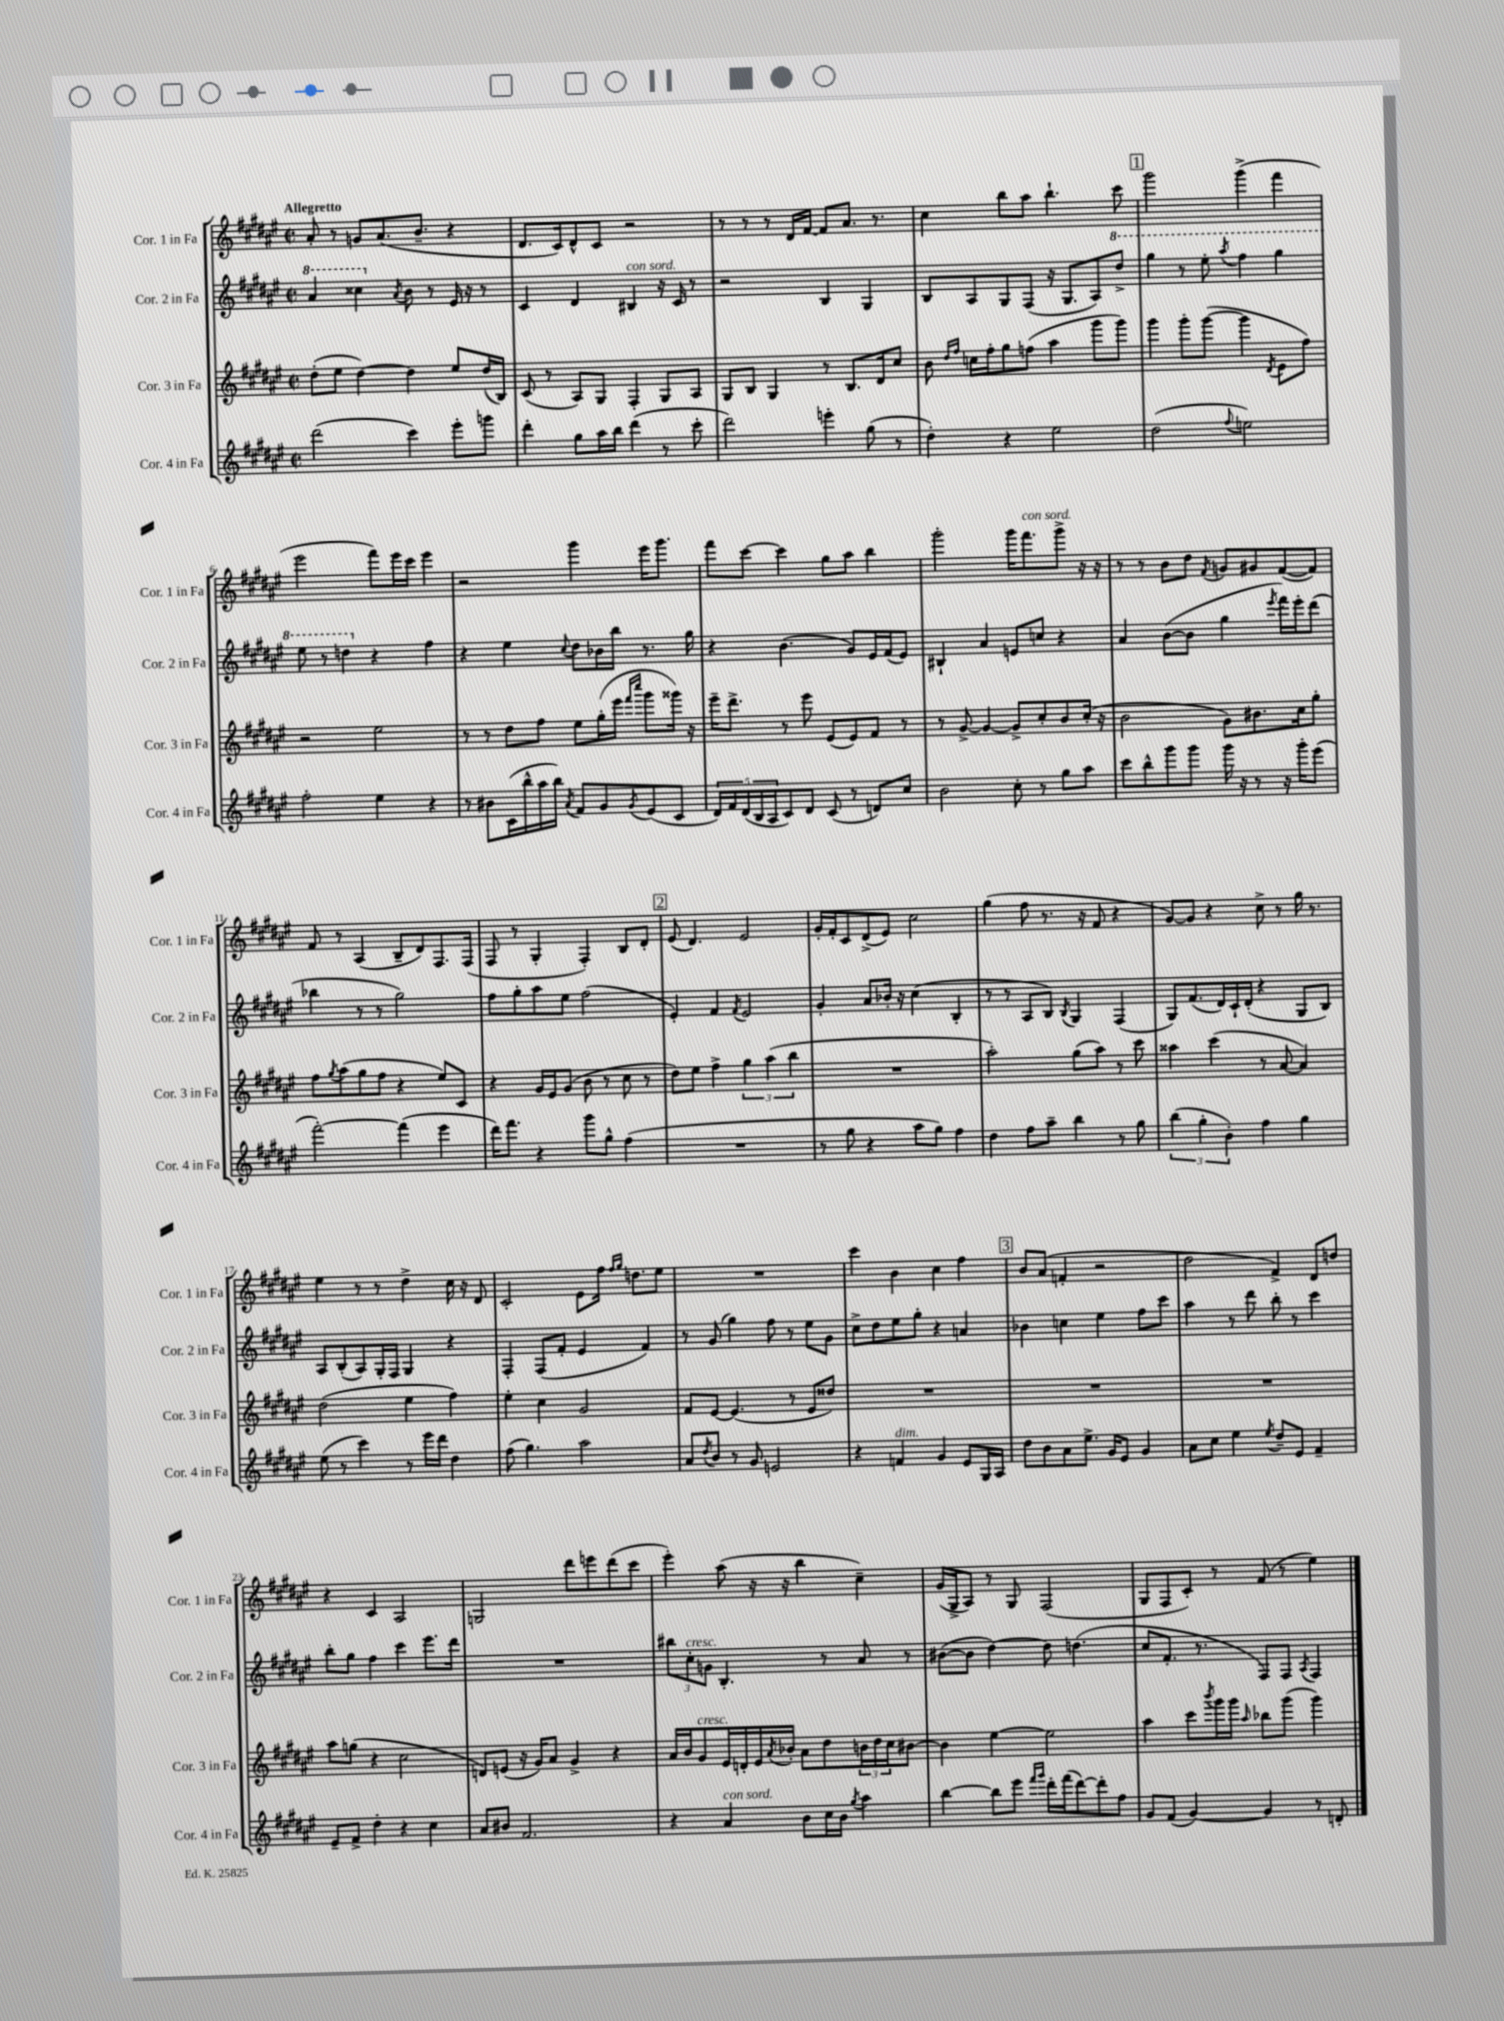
<<
\new StaffGroup <<
\new Staff = "s0" \with { instrumentName = "Cor. 1 in Fa" shortInstrumentName = "Cor. 1 in Fa" } {
    \clef treble \key fis \major \defaultTimeSignature \time 2/2 \tempo "Allegretto"
    ais'8-. r8 g'8 ais'8.( b'8.-- r4 |
    dis'8. cis'16) dis'8-^ cis'8 r2 |
    r8 r8 r8 dis'16 fis'16~ fis'8 ais'8. r8. |
    cis''4 b''8 ais''8 b''4.-! cis'''8 |
    \mark \markup { \box "1" } gis'''2 gis'''4->( fis'''4 |
    eis'''2 fis'''8) eis'''16 cis'''16 eis'''4 |
    r2 gis'''4 eis'''16 gis'''8. |
    fis'''8 cis'''8~ cis'''4 gis''8 ais''8 b''4 |
    gis'''2-. gis'''16 fis'''8.^\markup { \italic "con sord." } gis'''8-> r16 r16 |
    r8 r8 b'8 dis''8 \acciaccatura { fis'8 } g'8 gis'8 fis'8~( fis'8) |
    fis'8 r8 ais4( b8-- dis'8) fis8. fis16( |
    fis8 r8 gis4-. fis4-.) b8 dis'8-. |
    \mark \markup { \box "2" } eis'8( dis'4.) eis'2 |
    gis'16-. fis'16-. cis'8 dis'8->( eis'8) cis''2 |
    gis''4( fis''8 r8. r16 fis'8 r4 |
    gis'8~) gis'8 r4 cis''8-> r8 gis''16 r8. |
    eis''4 r8 r8 dis''4-> cis''16 r16 dis'8 |
    cis'2-. eis'8 fis''16 \grace { fis''16 gis''16 } d''8. eis''8 |
    R1 |
    cis'''4 b'4 cis''4 fis''4 |
    \mark \markup { \box "3" } b'8 ais'8( f'4-. r2 |
    dis''2 fis'4->) dis'8 d''8 |
    r4 cis'4 ais2 |
    g2 dis'''8 e'''8 dis'''8( cis'''8 |
    eis'''4-.) ais''8( r16 r16 b''4 cis''4--) |
    gis'16( gis16-> ais8) r8 gis8 fis2( |
    gis8 fis8 cis'8-.) r8 fis'8( r8 eis''4) \bar "|." |
}
\new Staff = "s1" \with { instrumentName = "Cor. 2 in Fa" shortInstrumentName = "Cor. 2 in Fa" } {
    \clef treble \key fis \major \defaultTimeSignature \time 2/2
    \ottava #1 ais''4 cisis'''4 \ottava #0 \acciaccatura { ais'8 } b'8 r8 eis'16 r16 r8 |
    cis'4 dis'4 bis4^\markup { \italic "con sord." } r16 cis'16 r8 |
    r2 b4 gis4 |
    b8 ais8 gis8 fis8( r16 gis8. ais8) \ottava #1 dis'''8-> |
    \mark \markup { \box "1" } gis'''4 r8 eis'''8-. \acciaccatura { ais'''8 } fis'''4 gis'''4 |
    eis'''8 r8 d'''4 \ottava #0 r4 fis''4 |
    r4 eis''4 \appoggiatura { cis''8 } dis''8 bes'16 b''16 r8. gis''16 |
    r4 b'4.( gis'8) eis'16 fis'16( eis'8) |
    bis4-! ais'4 e'8 c''8 r4 |
    ais'4 b'8~( b'8 gis''4 \acciaccatura { eis'''8 } fis'''16) eis'''16-. dis'''8( |
    bes''4 r8 r8 gis''2) |
    fis''8 gis''8-. ais''8 eis''8 fis''2( |
    \mark \markup { \box "2" } eis'4-.) fis'4 \acciaccatura { fis'8 } eis'2 |
    gis'4-. ais'8 bes'16-. r16 cis''4( b4-. |
    r8 r8 ais8 b8) \acciaccatura { b8 } gis4 fis4( |
    gis8) fis'8.( dis'16) cis'16-! dis'16-.( r4 gis8 b8) |
    ais8 b8-.( ais8) gis16-. fis16 gis4 r4 |
    fis4-. fis8( fis'8-. eis'4 fis'4) |
    r8 gis'8( gis''4) fis''8 r8 eis''8 gis'8 |
    cis''8-> dis''8 eis''8 gis''8-. r4 a'4 |
    \mark \markup { \box "3" } bes'4 c''4 eis''4 fis''8 cis'''8 |
    ais''4 r8 dis'''8 b''8-. r8 cis'''4 |
    b''8-. gis''8 fis''4 cis'''4 eis'''8. dis'''16 |
    R1 |
    \tuplet 3/2 { bis''8 cis''8-.^\markup { \italic "cresc." } g'8 } b4.-. r8 ais'8 r8 |
    bis'8~( bis'8 dis''4~) dis''8 d''4.( |
    cis''8 fis'8.-. r8. fis8) fis8 \acciaccatura { ais8 } fis4 \bar "|." |
}
\new Staff = "s2" \with { instrumentName = "Cor. 3 in Fa" shortInstrumentName = "Cor. 3 in Fa" } {
    \clef treble \key fis \major \defaultTimeSignature \time 2/2
    dis''8-.( eis''8 dis''4~) dis''4 eis''8 dis''16( b16) |
    cis'8( r8 ais8) gis8 fis4-. gis8 ais8 |
    gis8 b8 gis4 r8 b8. dis'16 cis''8 |
    b'8 \grace { dis''16 fis''16 } c''16 fis''16-. gis''8 f''8( ais''4 gis'''8 gis'''8) |
    \mark \markup { \box "1" } gis'''4 gis'''8-. gis'''8~( gis'''4 \acciaccatura { dis'8 } eis'8 fis''8) |
    r2 eis''2 |
    r8 r8 dis''8 fis''8 eis''8 gis''16-.( eis'''16 \grace { fis'''16 cis''''16 } gis'''8 gisis'''16) r16 |
    eis'''16-- dis'''8.-> r8 eis'''8 eis'8( eis'8) fis'8 r8 |
    r8 gis'8~-> gis'4~ gis'8-> cis''8-. b'8 cis''16-.( r16 |
    b'2 gis'8) bis'8. cis''16 gis''8-. |
    fis''8 \acciaccatura { gis''8 } ais''8( gis''8 fis''8 r4 eis''8) cis'8 |
    r4 gis'16 eis'16 gis'8( b'8 r8 cis''8 r8 |
    \mark \markup { \box "2" } dis''8) eis''8 fis''4-> \tuplet 3/2 { gis''4 ais''4( b''4 } |
    R1 |
    ais''2-.) gis''8( ais''8) r8 cis'''8 |
    aisis''4 cis'''4( r8 ais'8~ ais'4) |
    dis''2( eis''4 fis''4) |
    eis''4-. cis''4 gis'2 |
    fis'8 eis'8~ eis'4.( r8 eis'8 disis''8) |
    R1 |
    \mark \markup { \box "3" } R1 |
    R1 |
    ais''8 g''8( r4 cis''2 |
    d'8) e'8( r16 gis'16) ais'8 gis'4-> r4 |
    ais'16 b'16 gis'8^\markup { \italic "cresc." } eis'16 d'16-. eis'16 \acciaccatura { ais'8 } bes'16-. ais'8 dis''8 \tuplet 3/2 { b'16 dis''16 cis''16 } bis'8~ |
    bis'4 eis''4~ eis''2 |
    ais''4 cis'''8 \acciaccatura { b'''8 } gis'''16 gis'''16 \grace { ais''16 } bes''8 gis'''8( gis'''4) \bar "|." |
}
\new Staff = "s3" \with { instrumentName = "Cor. 4 in Fa" shortInstrumentName = "Cor. 4 in Fa" } {
    \clef treble \key fis \major \defaultTimeSignature \time 2/2
    dis'''2( cis'''4) eis'''8-. g'''8 |
    dis'''4-. gis''8 ais''16 b''16 dis'''4( r8 cis'''8-. |
    dis'''2) e'''4-. gis''8( r8 |
    dis''4-.) r4 eis''2 |
    \mark \markup { \box "1" } dis''2( \appoggiatura { fis''8 } e''2) |
    fis''2-. eis''4 r4 |
    r8 bis'8 cis'16( b''16-^ ais''16 b''16) \acciaccatura { ais'8 } fis'8 gis'8 \acciaccatura { gis'8 } eis'8( cis'8 |
    \tuplet 5/4 { dis'16) fis'16 dis'16( b16 ais16 } cis'8) dis'8 cis'8( r8 d'8) cis''8 |
    b'2 cis''8-. r8 gis''8 ais''8 |
    cis'''8 b''8-^ gis'''8 gis'''8 gis'''16 r16 r8 r16 gis'''16-. eis'''8( |
    fis'''2~-.) fis'''4( eis'''4 |
    dis'''16) fis'''8. r4 gis'''8 gis''8-^ fis''4( |
    \mark \markup { \box "2" } R1 |
    r8 gis''8 r4 ais''8 gis''8) fis''4 |
    dis''4 fis''8 ais''8-- b''4 r8 gis''8 |
    \tuplet 3/2 { b''4( gis''4-. b'4-.) } fis''4 gis''4 |
    eis''8( r8 cis'''4) r8 eis'''16 dis'''16 dis''4 |
    fis''8( gis''4.) ais''2 |
    ais'8 \acciaccatura { dis''8 } b'8 r8 gis'8 e'2 |
    r4 f'4^\markup { \italic "dim." } gis'4 eis'8 gis16 ais16 |
    \mark \markup { \box "3" } dis''8 b'8 ais'8 eis''8.-> gis'16 eis'8 gis'4 |
    ais'8 cis''8 eis''4 \acciaccatura { eis''8 } dis''8-- eis'8 fis'4-- |
    eis'8-- fis'8-> dis''4-. r4 cis''4 |
    ais'8 bis'8 fis'2. |
    r4 ais'4^\markup { \italic "con sord." } b'8 cis''16 b'16 \acciaccatura { gis''8 } ais''4 |
    b''4~ b''8 eis'''8 \grace { fis'''16 gis'''16 } dis'''16-. fis'''16( dis'''8~) dis'''8-. fis''8 |
    gis'8 fis'8( gis'4~) gis'4 r8 d'8-. \bar "|." |
}
>>
>>
